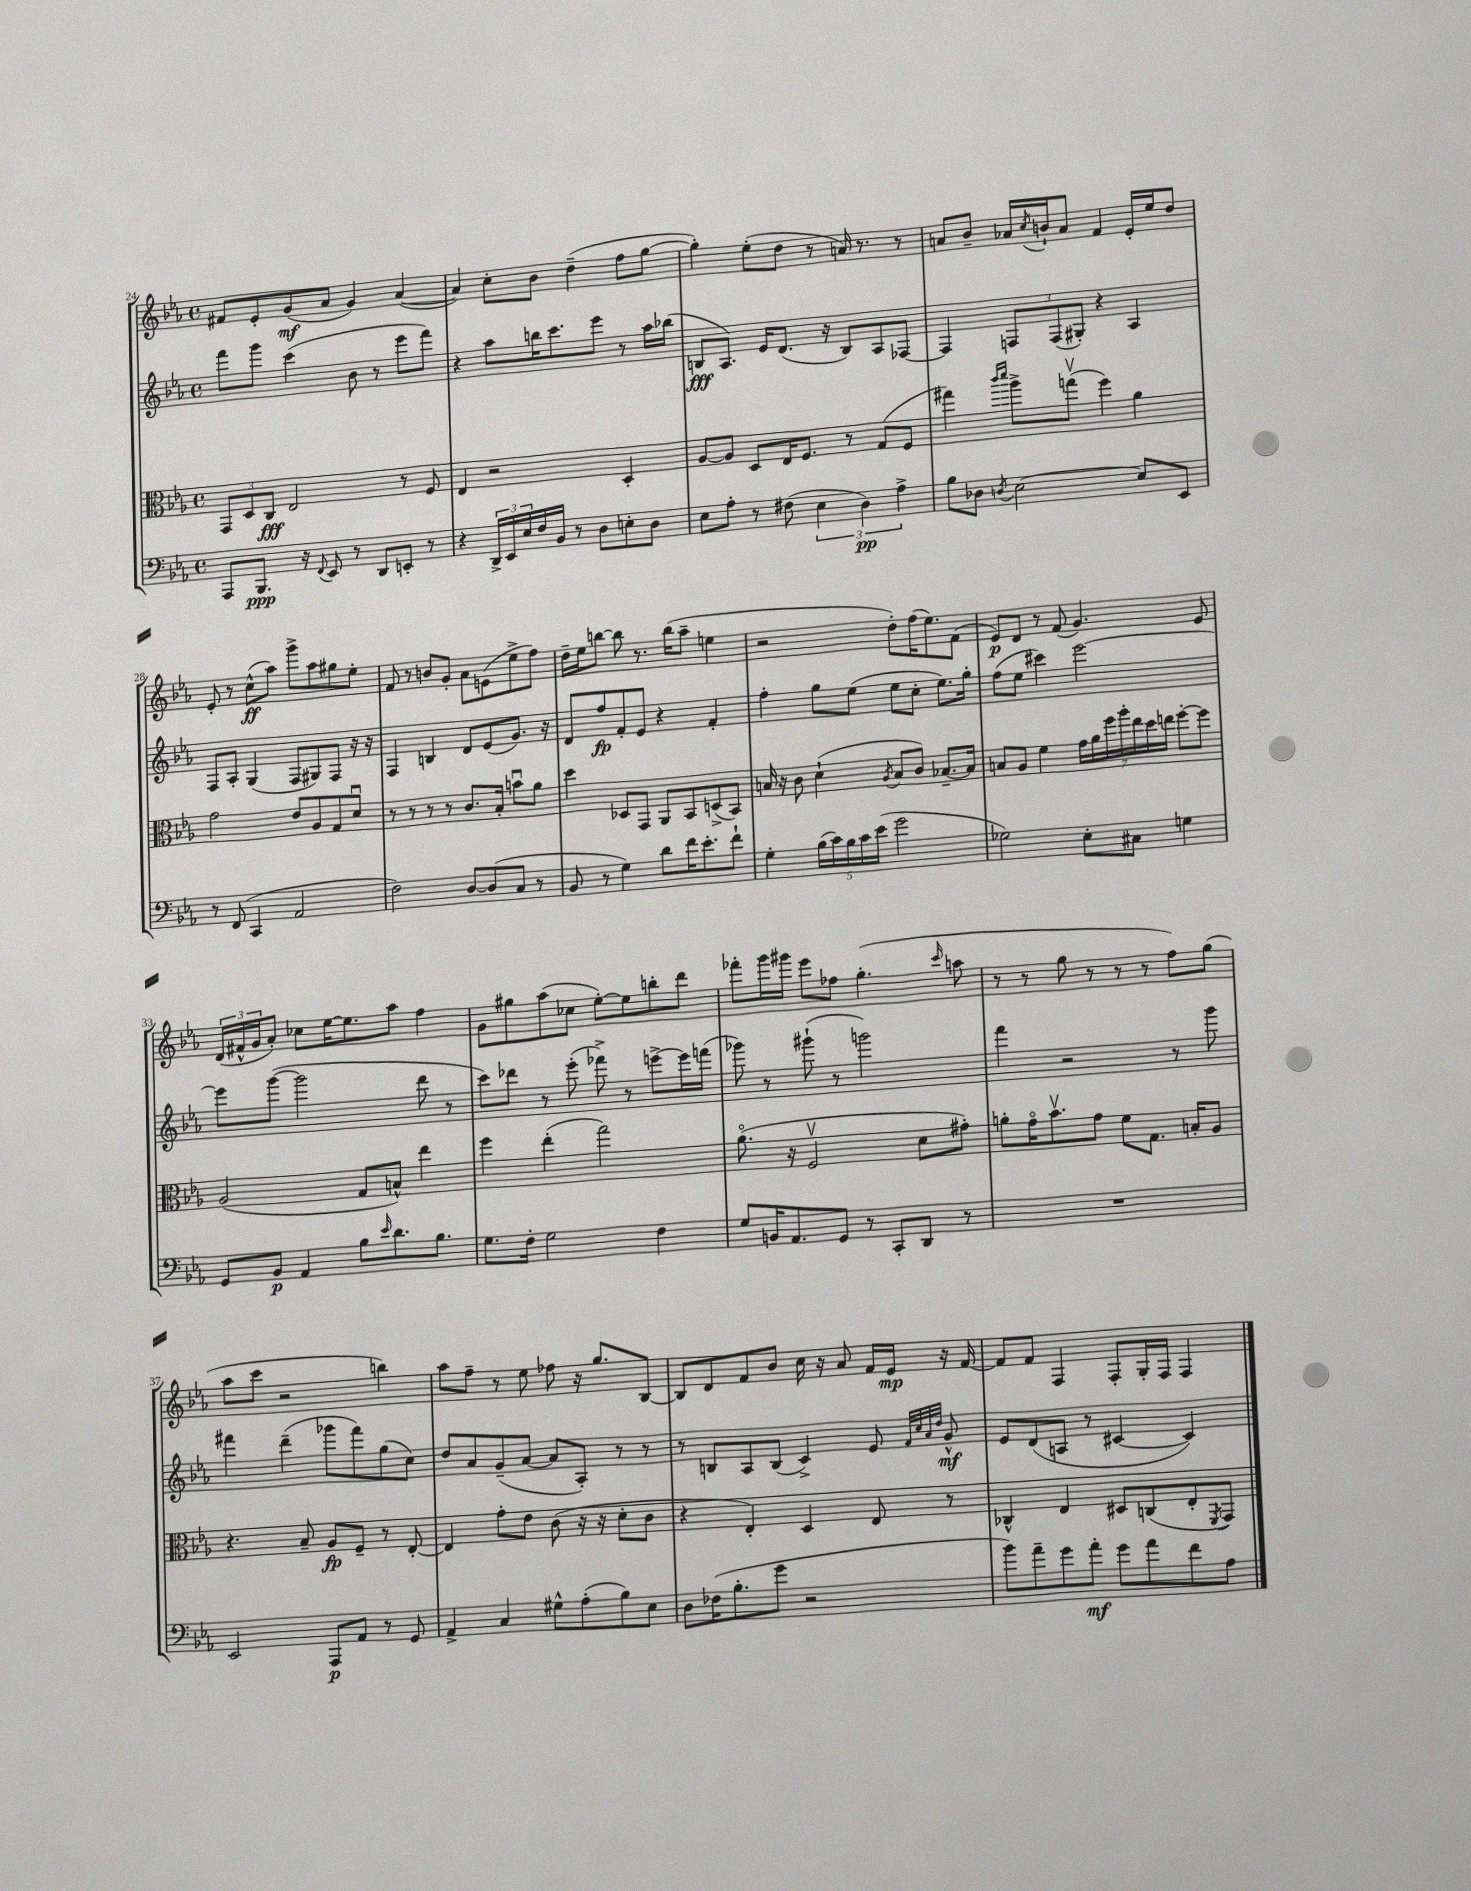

**kern	**kern	**kern	**kern
*staff4	*staff3	*staff2	*staff1
*clefF4	*clefC3	*clefG2	*clefG2
*k[b-e-a-]	*k[b-e-a-]	*k[b-e-a-]	*k[b-e-a-]
*M4/4	*M4/4	*M4/4	*M4/4
*met(c)	*met(c)	*met(c)	*met(c)
8AAA-/L	12GG/L	8fff\L	8f#/L
.	12D/	.	.
8.BBB-/J	.	8ggg\J	8e-'/
.	12C/J	.	.
.	2E-/	(4ccc\	(8g/
16r	.	.	.
8qqFF/	.	.	.
8EE-/	.	.	8a-/J
8r	.	8b-\	4g/)
8DD/L	.	8r	.
8EE'/J	8r	8eee-\L	([4a-/
8r	8F/	8fff\J)	.
=	=	=	=
4r	4E-/	4r	4a-/])
24DD^/LL	2r	8aa-\L	8cc'\L
24EE-/	.	.	.
24E-/	.	.	.
16F/	.	16bb\K	8b-\J
16BB-/JJ	.	8.ccc\	.
8r	.	.	(4dd~\
8D\L	.	8eee-\J	.
8E'\	4D'/	8r	8ff\L
8D\J	.	16aa-\LL	[8gg\J
.	.	(16bb-\JJ	.
=	=	=	=
8E-\L	[8A-/L	8B/L	4gg'\])
8A-'\J	8A-/]J	8.A-/J)	.
8r	8D/L	.	(8ee-'\L
.	.	16e-/LK	.
(8F#\	16E-/K	(8.d/J	8dd\J
.	8.F/J	.	.
6E-\	.	.	8r
.	.	16r	.
.	8r	8B/L)	16a/)
6D\)	.	.	.
.	.	.	8.r
.	(8G/L	8A-/	.
6A-^\	.	.	.
.	8F/J	[8F-/J	8r
=	=	=	=
8B-\L	4gg#\)	4F-/]	8a/L
8D-\J	.	.	8b-~/J
.	16qqccc/LL	.	.
8qD/	16qqddd/JJ	.	.
[2E-\	8aa-^\L	12F/L	16a-/LL
.	.	.	8qcc/
.	.	.	16b`/J
.	.	(12F/	.
.	(8ggv\J	.	8a-/J
.	.	12G#'/J)	.
.	4ff\)	4r	4f/
8E-/]L	4a-\	4A-/	16e-'/LL
.	.	.	16ee-/J
8EE-/J	.	.	8dd/J
=	=	=	=
8r	2g\	8F/L	8e-'/
(8FF/	.	8A-'/J	8r
4CC/	.	(4G/	(8cc^^\L
.	.	.	8aa-\J)
2AA-/	8e-/L	8F/L	8ggg^\L
.	8A-/	8G#/)	8aa-\
.	8G/	8F/J	8gg#\
.	8du/J	16r	8ee-'\J
.	.	16r	.
=	=	=	=
2F\)	8r	4F/	8f/
.	8r	.	8r
.	8r	4B/	8b/L
.	8r	.	8g'/J
[8D/L	8.c/L	8d/L	8a-\L
(8D/]	.	(8e-/	(8e\
.	16B-'/Jk	.	.
8C/J	8bu\L	8.g/J)	8ee-^\
8r	8a-\J	.	8ff\J)
.	.	16r	.
=	=	=	=
8BB-/	4dd\	8d/L	16dd~\LL
.	.	.	16ee-\J
8r	.	8ff/	[8bb\J
4G\)	8D-/L	8f'/	8bb\]
.	8GG/J	8e-/J	8.r
8d\L	8AA-/L	4r	.
.	.	.	(16bb\LK
16f\K	8BB-/	.	8aa-~\J
8.e-'\	.	.	.
.	(8D^/	4f'/	4ee\
8f`\J	8BB-/J)	.	.
=	=	=	=
4G'\	16B/	4ff'\	2r
.	16r	.	.
.	8c\	.	.
(20B-\LL	(4d`\	8gg\L	.
20c\)	.	.	.
20B-\	.	.	.
.	.	(8ee-\J	.
20c\	.	.	.
(20e-\JJ	.	.	.
.	8qA-/	.	.
2g\	8B/L	8ee-\L	8dd'\L)
.	8c/J)	8cc'\J	(16ff\K
.	.	.	8.ee-\)
.	[8.B-~/L	8.ee-\L)	.
.	.	.	(8f\J
.	16B-/]Jk	16gg'\Jk	.
=	=	=	=
2G-\)	8B/L	(8ff\L	8e-/L)
.	8A-/J	8ee-\J	8d/J
.	4f\	4ccc#\)	8r
.	.	.	(8f/
8E-'\L	28g\LL	[2eee-\	4.g/)
.	28a-\	.	.
.	28ff\	.	.
.	28aa-'\	.	.
8C#\J	.	.	.
.	28ee-\	.	.
.	28dd\	.	.
.	28ee\JJ	.	.
4G\	[8ff'\L	.	.
.	8ff\]J	.	8e-/
=	=	=	=
8GG/L	(2A-/	8eee-\]L	(24d/LL
.	.	.	24f#^^/
.	.	.	24g/J
8BB-/J	.	([8ggg\J	8a-'/J)
4AA-/	.	2ggg\]	8cc-\L
.	.	.	[16ee-\K
.	.	.	8.ee-\]
8B-\L	8G/L	.	.
16qqe-/	.	.	.
8.d\	8B^^/J)	.	8aa-\J
.	4ee-\	8ddd\	4ff\
8.B-\J	.	.	.
.	.	8r	.
=	=	=	=
8.G\L	4ff\	8ccc\L)	8g\L
.	.	8ddd-\J	8gg#\
16F'\Jk	.	.	.
2G\	(4ee-'\	8r	(8aa-\
.	.	(8eee-'\	8cc-\J
.	2gg\)	8fff-^\)	[8ee-'\L)
.	.	8r	8ee-\]
4F\	.	[8eee^\L	8bb'\
.	.	16eee\]L	8ddd\J
.	.	(16fff\JJ	.
=	=	=	=
8G/L	(8.a-o\	8ggg-\)	8fff-'\L
16BB/K	.	8r	16ggg\L
8.AA-/	16r	.	16ggg#\JJ
.	2Fv/	(8ggg#`\	8eee-\L
8GG/J	.	8r	8ff-\J
8r	.	2ggg\)	(4.gg'\
8CC'/L	.	.	.
8DD/J	8d\L	.	.
.	.	.	16qqccc/
8r	8g#'\J)	.	8aa\
=	=	=	=
1r	8a'\L	4fff\	8r
.	16go\K	.	8r
.	8.b-v\	.	.
.	.	2r	8gg\
.	8g\J	.	8r
.	8f\L	.	8r
.	8.G\J	.	8r
.	.	8r	8ff\L)
.	16B'/LK	.	.
.	8A-/J	8ggg\	(8gg\J
=	=	=	=
2EE-/	4.r	4fff#\	8aa-\L
.	.	.	8ccc\J
.	.	(4ddd~\	2r
.	8B-~/	.	.
8AAA-/L	8A-/L	8ggg-\L	.
8AA-/J	8F~/J	8fff#\)	.
8r	8r	(8gg\	4bb\)
8GG/	[8E-'/	8cc\J)	.
=	=	=	=
4AA-^/	4E-/]	8dd/L	8aa-\L
.	.	8a-/	8ff~\J
4C/	8g'\L	(8g~/	8r
.	8e-\J	[8a-/J	8ee-\
8G#^^\L	(8c\	8a-/]L	8ff-\
(8A-'\	16r	8A-'/J)	16r
.	16r	.	8.gg/L
8B-\)	8d'\L	8r	.
8E-\J	8c\J	8r	[8B-/J
=	=	=	=
8D\L	4r	8r	8B-/]L
(16F-\K	.	8B/L	8d/
8.B-'\	.	.	.
.	4E-'/)	8A-/	8f/
8g\J	.	(8B/J	8b-/J
2r	4D/	4c^/)	16cc\
.	.	.	16r
.	.	.	8a-/
.	8E-/	8e-/	16f/LL
.	.	.	16e-/JJ
.	.	32qqf/LLL	.
.	.	32qqcc/	.
.	.	32qqa-/	.
.	.	32qqdd/JJJ	.
.	8r	8g^^/	16r
.	.	.	[16f/
=	=	=	=
8b-\L)	4C-^^/	8e-/L	8f/]L
8a-~\	.	(8d/	8f/J
8g\	4E-/	8A/J	4F/
8a-'\J	.	8r	.
8g\L	8D#/L	[4c#/	8F'/L
8a-\	(8C/	.	16G'/L
.	.	.	16F/JJ
8f\	8E-'/	4c#/])	4F/
.	8qFF/	.	.
8A-\J	8GG/J)	.	.
==	==	==	==
*-	*-	*-	*-
